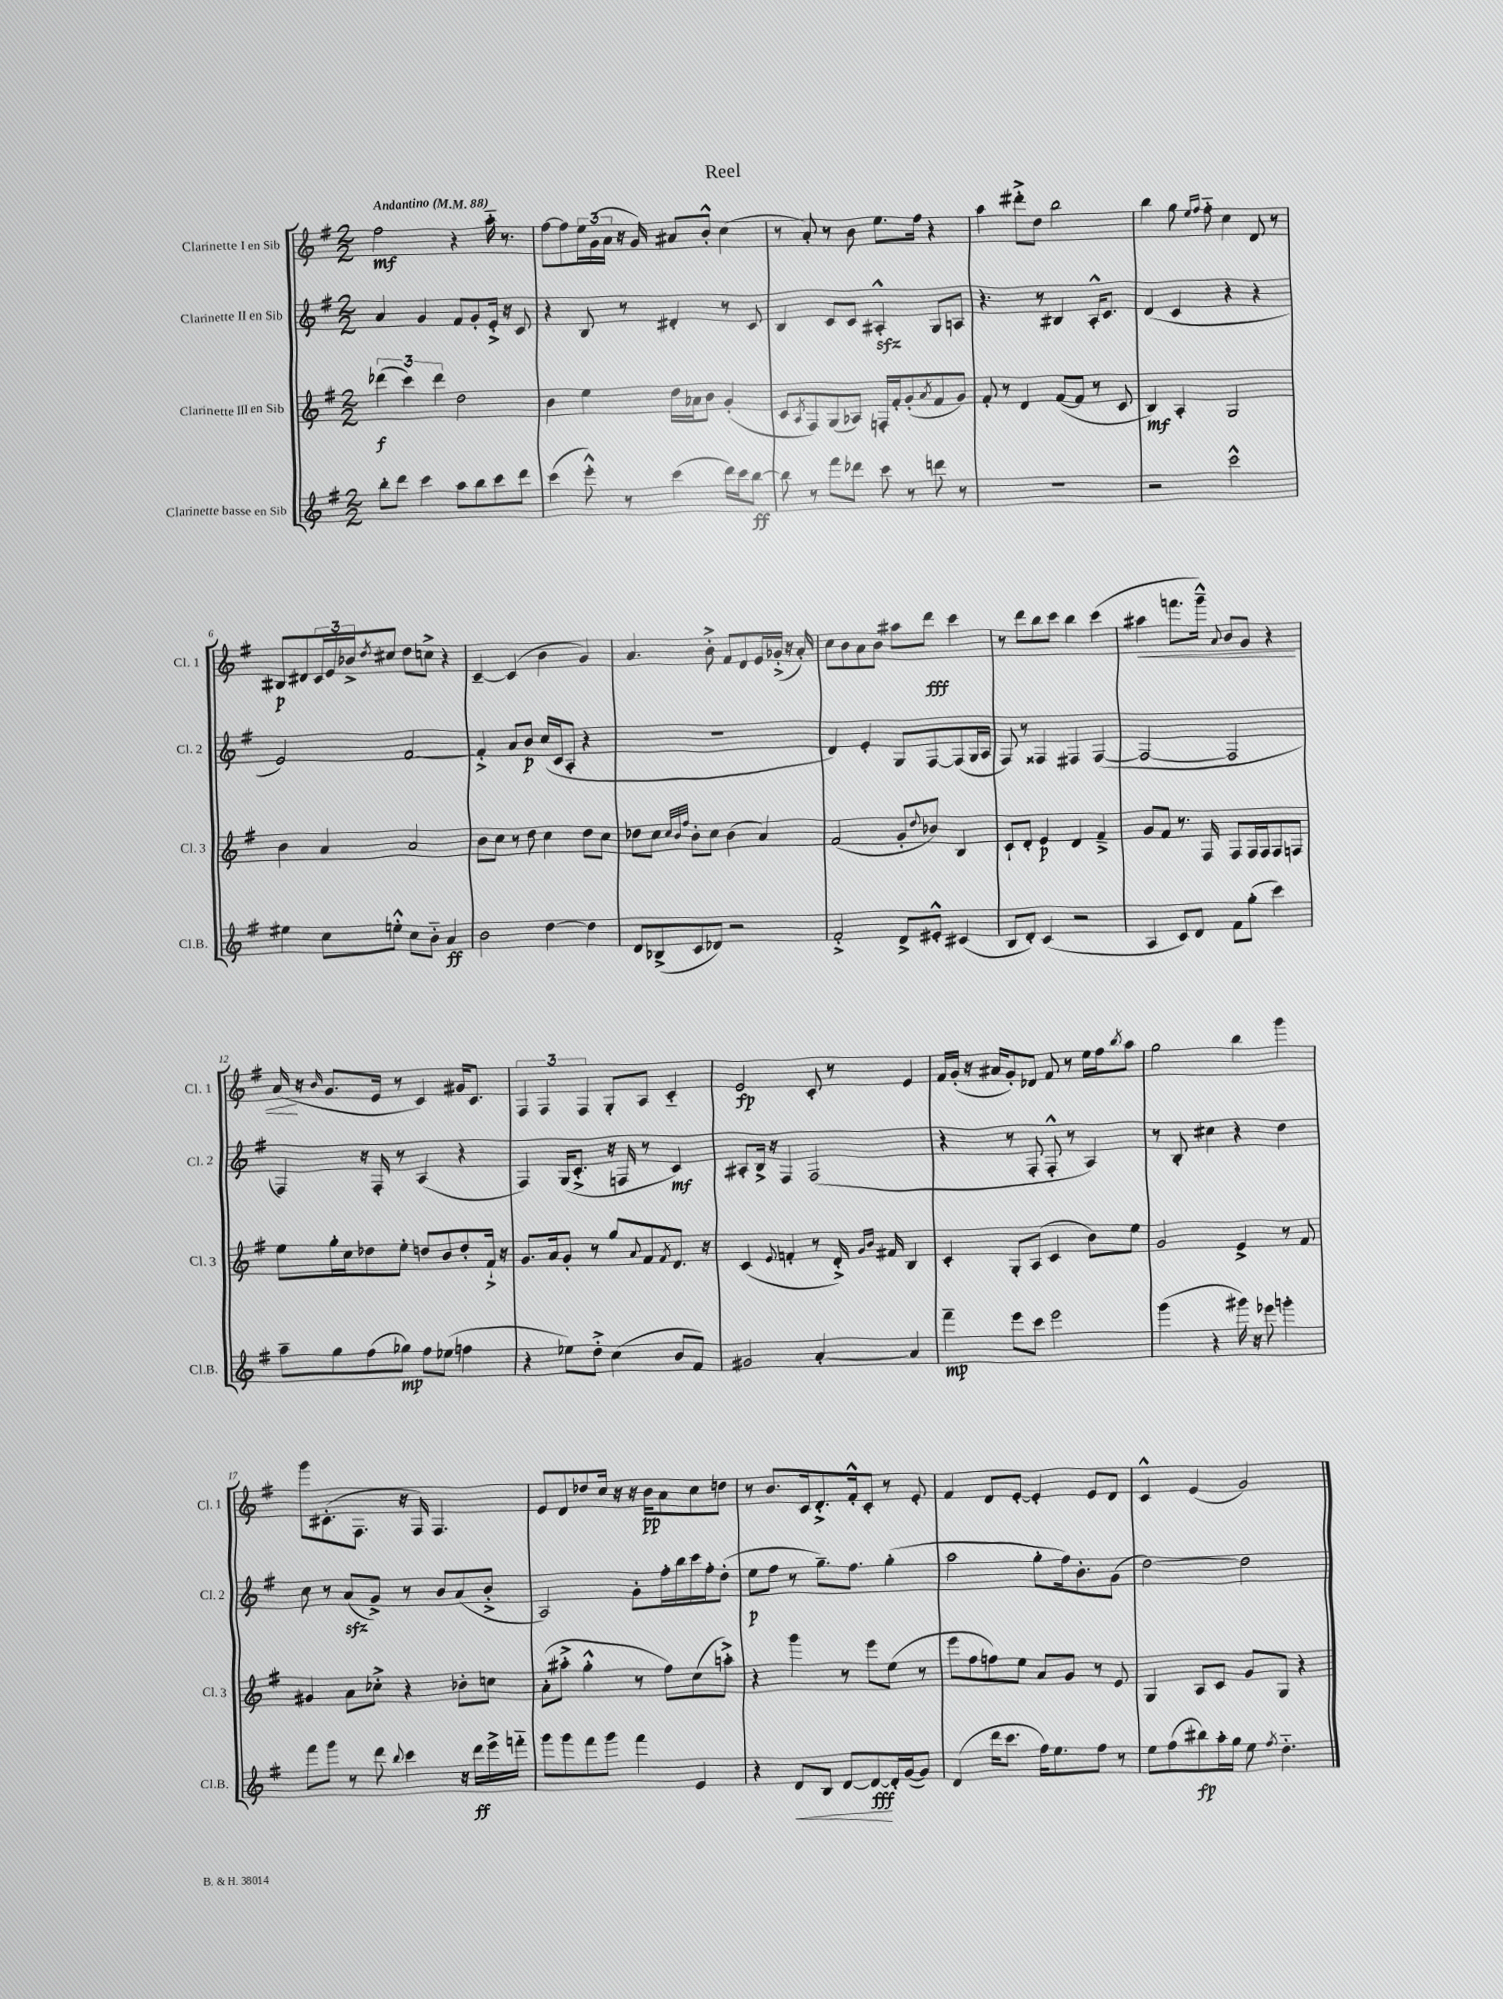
\header { title = "Reel" }
<<
\new StaffGroup <<
\new Staff = "s0" \with { instrumentName = "Clarinette I en Sib" shortInstrumentName = "Cl. 1" } {
    \clef treble \key g \major \numericTimeSignature \time 2/2 \tempo "Andantino" 4 = 88
    fis''2\mf r4 a''16-_ r8. |
    fis''8~ fis''8 \tuplet 3/2 { e''16 g'16( a'16 } r16 g'16) ais'8 b'8-.-^ c''4( |
    r8 a'8-.) r8 b'8 e''8. fis''16 r4 |
    a''4 dis'''8-.-> d''8 b''2 |
    b''4 g''8 \grace { e''16 fis''16 } fis''8-_ c''4 d'8 r8 |
    bis8\p dis'8 \tuplet 3/2 { c'16 e'16 bes'16-> } \acciaccatura { d''8 } cis''8 d''8 c''8-> r4 |
    c'4~-- c'4( b'4 g'4) |
    a'4. b'8-.-> fis'8 d'8 e'16 ges'16-.->( r16 a'16-.) |
    c''8 b'8 a'8 b'8 ais''8 d'''8\fff c'''4 |
    r8 d'''8 b''8 c'''8 b''4 c'''4( |
    ais''4\< f'''8. g'''16---^) \appoggiatura { a'8 } b'8 g'8 r4 |
    a'16\!( r16 \grace { b'16 } g'8. e'16 r8 c'4) gis'16 c'8. |
    \tuplet 3/2 { fis4 fis4 fis4 } g8-. a8 c'4-_ |
    e'2\fp c'8-. r8 e'4 |
    fis'16 g'16-.( r16 ais'16 g'8-.) des'8 fis'8 r8 e''16 fis''16 \acciaccatura { b''8 } a''8 |
    g''2 b''4 g'''4 |
    g'''8 cis'8.-.( fis8. r16 fis16) fis4. |
    e'8 d'8 des''8 c''16 r16 r16 b'16\pp a'8 c''8 d''8 |
    r8 b'8. c'16 d'8.-.-> fis'16-.-^ c'8-. r8 e'8-. |
    fis'4 d'8 e'8~-. e'4-. e'8 d'8 |
    c'4-^ e'4( g'2) \bar "|." |
}
\new Staff = "s1" \with { instrumentName = "Clarinette II en Sib" shortInstrumentName = "Cl. 2" } {
    \clef treble \key g \major \numericTimeSignature \time 2/2
    a'4 g'4 fis'8 g'8-. e'16-.-> r16 c'8 |
    r4 b8 r8 dis'4-. r8 c'8 |
    b4 c'8 c'8 ais4-.-^\sfz g8 a8 |
    r4. r8 bis4 a16-.-^ c'8. |
    d'4( c'4 r4 r4 |
    e'2) fis'2~ |
    fis'4-.-> a'8 b'8\p c''16( c'16 a8-. r4 |
    R1 |
    d'4) e'4-. g8 fis8~ fis8( g16 a16 |
    fis8) r8 fisis4 fis4 fis4~( |
    fis2~ fis2 |
    fis4) r16 fis16-. r8 a4( r4 |
    fis4) g16( c'8.-.-> r16 f16 r8 c'4\mf) |
    ais8-. b16-> r16 fis4 fis2( |
    r4 r8 fis8-. fis8-.-^ r8 a4) |
    r8 b8-. cis''4 r4 d''4 |
    c''8 r8 a'8\sfz( g'8->) r8 b'8 a'8( b'8-.-> |
    a2) g'8-. fis''16-. b''16 c'''16 fis''16-. d''8-.( |
    e''8\p fis''8 r8 g''8.--) fis''8. g''4-.( |
    a''2 g''8-. fis''16) b'8.-. g'8( |
    d''2~) d''2 \bar "|." |
}
\new Staff = "s2" \with { instrumentName = "Clarinette III en Sib" shortInstrumentName = "Cl. 3" } {
    \clef treble \key g \major \numericTimeSignature \time 2/2
    \tuplet 3/2 { des'''4\f( c'''4) des'''4 } d''2 |
    b'4 e''4 d''16 aes'16 b'8 g'4-.( |
    c'8 \acciaccatura { a8 } fis8) g8( aes8) f16-. fis'16-. g'8-.( \acciaccatura { a'8 } fis'8 g'8) |
    fis'8-. r8 d'4 fis'8~( fis'8 r8 c'8 |
    b4\mf) a4-. g2 |
    b'4 a'4 a'2 |
    b'8 c''8 r8 d''8 c''4 d''8 c''8 |
    des''8 c''8 \grace { c''32 b'32 fis''32 } b'8-. c''8 b'4( a'4) |
    fis'2( g'8-. \appoggiatura { d''8 } bes'8) b4 |
    c'8-! d'8-. e'4\p d'4 fis'4---> |
    g'8 fis'8 r8. fis16 fis8 fis16 fis16 fis8 f8 |
    e''8 g''16-. c''16 des''8 e''8-. d''8 b'8 d''8-. fis'16-!-> r16 |
    g'8. a'16 g'8-. r8 g''8 \appoggiatura { a'8 } fis'8 \acciaccatura { fis'8 } d'8. r16 |
    c'4( \appoggiatura { e'8 } f'4-. r8 d'16-.->) \grace { g'16 b'16 } fis'16 b4 |
    c'4-. g8-. a8( c'4 b'8) e''8 |
    g'2 e'4-> r8 fis'8 |
    gis'4 a'8 ces''8-.-> r4 bes'8-. c''8 |
    a'8-.( ais''8-.-> g''4-.-^ r8 fis''8) c''8( a''8-.->) |
    r4 g'''4 r8 e'''8 e''8( r8 |
    e'''8 fis''8 f''8) e''8 a'8 g'8 r8 e'8 |
    g4 a8 c'8 g'8 g8 r4 \bar "|." |
}
\new Staff = "s3" \with { instrumentName = "Clarinette basse en Sib" shortInstrumentName = "Cl.B." } {
    \clef treble \key g \major \numericTimeSignature \time 2/2
    b''8-. d'''8 c'''4 a''8 b''8 c'''8 d'''8 |
    c'''4( e'''8-.-^) r8 c'''4( d'''16) c'''16 b''8~\ff |
    b''8 r8 fis'''8 des'''8 c'''8 r8 d'''8 r8 |
    R1 |
    r2 c'''2-^ |
    eis''4 c''8 e''8-.-^ c''8 b'8-_ a'4\ff |
    b'2 d''4~ d''4 |
    d'8 bes8->( c'8 des'8) r2 |
    fis'2-.-> d'8-> eis'8-.-^ cis'4( |
    b8 d'8-.) c'4( r2 |
    a4 c'8) d'8 fis'8 g''8-.( c'''4) |
    a''8-- g''8 fis''8( ges''8\mp) fis''8 ees''8( f''4 |
    r4 ees''8) d''8-.-> c''4( b'8 fis'8) |
    gis'2 a'4~-. a'4 |
    fis'''4--\mp e'''8 c'''8 e'''2 |
    g'''4( r4 gis'''16) r16 ees'''8 g'''4-. |
    fis'''8 g'''8 r8 d'''8 \appoggiatura { b''8 } c'''4 r16 d'''16\ff e'''16-> f'''16-_ |
    g'''8 g'''8 fis'''8 g'''8 fis'''4 e'4 |
    r4 d'8\< b8 d'8~ d'8~\fff\! d'16-. g'16~( g'8) |
    d'4( d'''16 c'''8. fis''16) e''8. fis''8 r8 |
    e''8 fis''8( bis''8\fp) a''16-. g''16 e''8 \acciaccatura { fis''8 } d''4.-_ \bar "|." |
}
>>
>>
